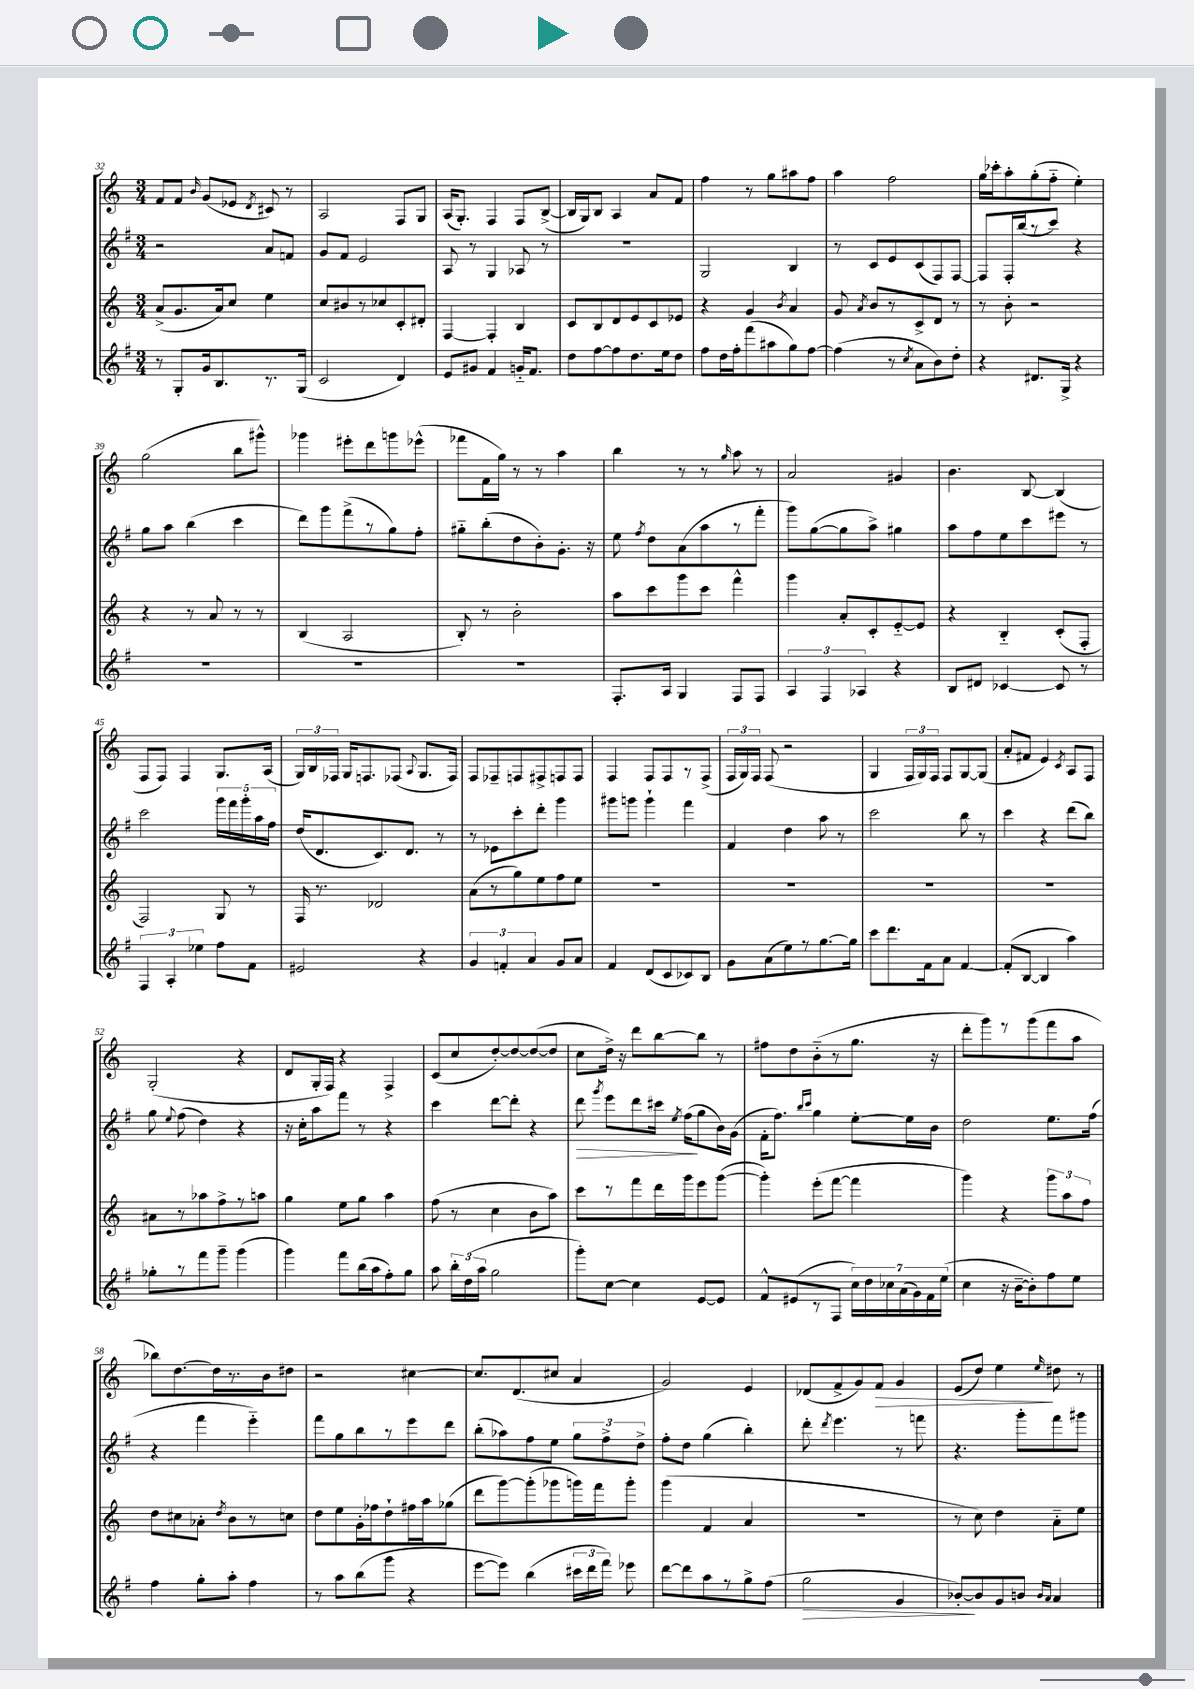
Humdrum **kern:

**kern	**dynam	**kern	**kern	**dynam	**kern	**dynam
*part4	*part4	*part3	*part2	*part2	*part1	*part1
*staff4	*staff4	*staff3	*staff2	*staff2	*staff1	*staff1
*clefG2	*	*clefG2	*clefG2	*	*clefG2	*
*k[f#]	*	*k[]	*k[f#]	*	*k[]	*
*M3/4	*	*M3/4	*M3/4	*	*M3/4	*
=32	=32	=32	=32	=32	=32	=32
8r	.	(8a^/L	2r	.	8f/L	.
8G'/L	.	8.g/	.	.	8f/J	.
.	.	.	.	.	16qqb/	.
16g/k	.	.	.	.	(8g/L	.
8.B/	.	16a/k)	.	.	.	.
.	.	8cc/J	.	.	8e-X/J	.
.	.	.	.	.	8qd/	.
8.r	.	4ee\	8a/L	.	8c#X/)	.
.	.	.	8fn/J	.	8r	.
(16G/Jk	.	.	.	.	.	.
=33	=33	=33	=33	=33	=33	=33
2c/	.	8cc/L	8g/L	.	2A/	.
.	.	8b#X/	8f#/J	.	.	.
.	.	8r	2e/	.	.	.
.	.	8cc-X/	.	.	.	.
4d/)	.	8c'/	.	.	8F/L	.
.	.	8d#X'/J	.	.	8G/J	.
=34	=34	=34	=34	=34	=34	=34
8e/L	.	[4F/	8A/	.	(16A/KL	.
.	.	.	.	.	8.G'/J)	.
8g#X/J	.	.	8r	.	.	.
4f#/	.	4F'/]	4G/	.	4F/	.
16gn/KL	.	4B/	8A-X/	.	8F/L	.
8.f#/J	.	.	.	.	.	.
.	.	.	8r	.	([8B^/J	.
=35	=35	=35	=35	=35	=35	=35
8dd\L	.	8c/L	2.r	.	16B/LL]	.
.	.	.	.	.	16G/J)	.
[8ff#\	.	8B/	.	.	8B/J	.
8ff#\]	.	8d/	.	.	4A/	.
8.dd\	.	8e/	.	.	.	.
.	.	8c/	.	.	8a/L	.
16ee\k	.	.	.	.	.	.
8dd\J	.	8e-X/J	.	.	8f/J	.
=36	=36	=36	=36	=36	=36	=36
8ff#\L	.	4r	2G/	.	4ff\	.
16dd\L	.	.	.	.	.	.
16ff#'\J	.	.	.	.	.	.
(8fff#\	.	4g/	.	.	8r	.
8aa#X\	.	.	.	.	8gg\L	.
.	.	8qb/	.	.	.	.
8gg\)	.	4a/	4B/	.	8aa#X\	.
[8ff#\J	.	.	.	.	8ff\J	.
=37	=37	=37	=37	=37	=37	=37
(4ff#\]	.	8g/	8r	.	4aa\	.
.	.	8qa/	.	.	.	.
.	.	8b/L	8c/L	.	.	.
8r	.	8r	8e/	.	2ff\	.
8qcc/	.	.	.	.	.	.
8a\L	.	8c^/	(8c/	.	.	.
8b\)	.	8d/J	8F#/)	.	.	.
8dd'\J	.	8r	[8F#/J	.	.	.
=38	=38	=38	=38	=38	=38	=38
4r	.	8r	8F#/L]	.	16gg\LL	.
.	.	.	.	.	16ccc-X'\J	.
.	.	8b'\	16F#'/L	.	8aa'\	.
.	.	.	(16bb/J	.	.	.
8.d#X/L	.	2r	8r	.	(8gg'\	.
.	.	.	8ccc/J)	.	8ff\J	.
16G^/Jk	.	.	.	.	.	.
4r	.	.	4r	.	4ee'\)	.
!!LO:LB:g=z
=39	=39	=39	=39	=39	=39	=39
2.r	.	4r	8gg\L	.	(2gg\	.
.	.	.	8aa\J	.	.	.
.	.	8r	(4bb\	.	.	.
.	.	8a/	.	.	.	.
.	.	8r	4ccc\	.	8bb\L	.
.	.	8r	.	.	8ggg#X^^\J)	.
=40	=40	=40	=40	=40	=40	=40
2.r	.	(4B/	8ddd\L)	.	4ggg-X\	.
.	.	.	8ggg\	.	.	.
.	.	2A/	(8fff#^\	.	8eee#X'\L	.
.	.	.	8r	.	8ddd\	.
.	.	.	8gg\)	.	8gggn\	.
.	.	.	8ff#'\J	.	(8eee-X^^\J	.
=41	=41	=41	=41	=41	=41	=41
2.r	.	8B'/)	8gg#X\L	.	8fff-X\L	.
.	.	8r	(8bb'\	.	16f\L	.
.	.	.	.	.	16gg\JJ)	.
.	.	2b'\	8dd\	.	8r	.
.	.	.	8b'\)	.	8r	.
.	.	.	8.g'\J	.	4aa\	.
.	.	.	16r	.	.	.
=42	=42	=42	=42	=42	=42	=42
8.F#'/L	.	8aa\L	8ee\	.	4bb\	.
.	.	.	8qff#/	.	.	.
.	.	8ccc\	8dd\L	.	.	.
16A/Jk	.	.	.	.	.	.
4G/	.	8ggg\	(8a\	.	8r	.
.	.	8ccc\J	8aa\	.	8r	.
.	.	.	.	.	16qqgg/	.
8F#/L	.	4fff^^\	8r	.	8aa\	.
8F#/J	.	.	8fff#'\J	.	8r	.
=43	=43	=43	=43	=43	=43	=43
6A/	.	4ggg\	8ggg\L)	.	2a/	.
.	.	.	([8gg\	.	.	.
6F#/	.	.	.	.	.	.
.	.	8a'/L	8gg\]	.	.	.
6A-X/	.	.	.	.	.	.
.	.	8c'/	8aa^\J)	.	.	.
4r	.	[8e/	4gg#X\	.	4g#X/	.
.	.	8e/J]	.	.	.	.
=44	=44	=44	=44	=44	=44	=44
8B/L	.	4r	8aa\L	.	4.b\	.
8d#X/J	.	.	8ff#\	.	.	.
[4c-X/	.	4B/	8ee\	.	.	.
.	.	.	8ccc\	.	[8B/	.
8c-/]	.	(8c'/L	8eee#X\J	.	(4B/]	.
8r	.	8F'/J	8r	.	.	.
!!LO:LB:g=z
=45	=45	=45	=45	=45	=45	=45
6F#/	.	2F/)	2ccc\	.	8F/L	.
.	.	.	.	.	8F/J)	.
6A'/	.	.	.	.	.	.
.	.	.	.	.	4F/	.
6ee-X\	.	.	.	.	.	.
8ff#\L	.	8G/	20ggg\LL	.	8.G/L	.
.	.	.	20fff#\	.	.	.
.	.	.	20ggg'\	.	.	.
8f#\J	.	8r	.	.	.	.
.	.	.	20aa\	.	.	.
.	.	.	.	.	(16A/Jk	.
.	.	.	20ff#\JJ	.	.	.
=46	=46	=46	=46	=46	=46	=46
2e#X/	.	16F/	(16dd/KL	.	24G/LL)	.
.	.	.	.	.	24B/	.
.	.	8.r	8.d/	.	.	.
.	.	.	.	.	24F-X/JJ	.
.	.	.	.	.	16G/KL	.
.	.	.	.	.	8.Fn/	.
.	.	2d-X/	8.c/)	.	.	.
.	.	.	.	.	(8F-X/J	.
.	.	.	8.d/J	.	.	.
.	.	.	.	.	8qqA/	.
4r	.	.	.	.	8.G/L	.
.	.	.	8r	.	.	.
.	.	.	.	.	16F-/Jk)	.
=47	=47	=47	=47	=47	=47	=47
6g/	.	(8a\L	8r	.	8F/L	.
.	.	8r	8e-X\L	.	8F-X~/	.
6fn'/	.	.	.	.	.	.
.	.	8gg\)	8ccc'\	.	8Fn/	.
6a/	.	.	.	.	.	.
.	.	8ee\	8ddd'\J	.	8F#X^/	.
8g/L	.	8ff\	4ggg\	.	8Fn/	.
8a/J	.	8ee\J	.	.	8F/J	.
=48	=48	=48	=48	=48	=48	=48
4f#/	.	2.r	8ggg#X\L	.	4F/	.
.	.	.	8gggn\J	.	.	.
(8d/L	.	.	4ggg`\	.	8F/L	.
8c/	.	.	.	.	8F/	.
8c-X/)	.	.	4fff#\	.	8r	.
8B/J	.	.	.	.	(8F^/J	.
=49	=49	=49	=49	=49	=49	=49
8g\L	.	2.r	4f#/	.	24F/LL	.
.	.	.	.	.	24G/)	.
.	.	.	.	.	24F/JJ	.
(8a\	.	.	.	.	(8F/	.
8ee\)	.	.	4dd\	.	2r	.
8r	.	.	.	.	.	.
[8.gg\	.	.	8aa\	.	.	.
.	.	.	8r	.	.	.
16gg\Jk]	.	.	.	.	.	.
=50	=50	=50	=50	=50	=50	=50
8ccc\L	.	2.r	2ccc\	.	4G/	.
8.ddd\	.	.	.	.	.	.
.	.	.	.	.	24F/LL	.
.	.	.	.	.	24G/)	.
16f#\k	.	.	.	.	.	.
.	.	.	.	.	24F/JJ	.
8a\J	.	.	.	.	8F/L	.
[4f#/	.	.	8bb\	.	[8G/	.
.	.	.	8r	.	(8G/J]	.
=51	=51	=51	=51	=51	=51	=51
(8f#'/L]	.	2.r	4ccc\	.	8a'/L	.
[8B/J	.	.	.	.	8f#X/J	.
4B/]	.	.	4r	.	4e/)	.
.	.	.	.	.	8qc/	.
4aa\)	.	.	(8ddd\L	.	8A/L	.
.	.	.	8bb\J)	.	8F/J	.
!!LO:LB:g=z
=52	=52	=52	=52	=52	=52	=52
8gg-X'\L	.	8a#X\L	8gg\	.	(2G'/	.
.	.	.	8qqee/	.	.	.
8r	.	8r	(8ff#\	.	.	.
8fff#\	.	8aa-X\	4dd\)	.	.	.
8ggg~\J	.	8ff^\	.	.	.	.
(4ggg\	.	8r	4r	.	4r	.
.	.	8aan\J	.	.	.	.
=53	=53	=53	=53	=53	=53	=53
4ggg\)	.	4gg\	16r	.	8d/L	.
.	.	.	16cc'\KL	.	.	.
.	.	.	8aa\	.	16G'/L	.
.	.	.	.	.	16F/JJ)	.
8fff#\L	.	8ee\L	8fff#\J	.	4r	.
(16bb\L	.	8gg\J	8r	.	.	.
16aa\J	.	.	.	.	.	.
8ff#'\)	.	4aa\	4r	.	4F^/	.
8gg\J	.	.	.	.	.	.
=54	=54	=54	=54	=54	=54	=54
8aa\	.	(8ff\	4ccc\	.	(8c/L	.
24bb'\LL	.	8r	.	.	8cc/	.
(24dd\	.	.	.	.	.	.
24aa\JJ	.	.	.	.	.	.
2gg\	.	4cc\	[8ddd\L	.	[8dd'/)	.
.	.	.	8ddd'\J]	.	8dd/_	.
.	.	8b\L	4r	.	(8dd/_	.
.	.	8aa\J)	.	.	8dd/J]	.
=55	=55	=55	=55	=55	=55	=55
!	!	!	!	!LO:HP:b	!	!
8ggg'\L)	.	8ccc\L	8ddd\	>	8cc\L	.
.	.	.	8qggg/	.	.	.
[8cc\J	.	8r	8eee\L	.	16dd^\Jk)	.
.	.	.	.	.	16r	.
4cc\]	.	8fff\	8ddd\	.	8ddd\L	.
.	.	16ddd\L	16ccc#X\Jk	.	[8bb\	.
.	.	.	8qee/	.	.	.
.	.	16ggg\J	(16ff#\KL	.	.	.
[8e/L	.	8eee\	8gg\	]	8bb\J]	.
8e/J]	.	([8ggg\J	16b\L)	.	8r	.
.	.	.	(16g\JJ	.	.	.
=56	=56	=56	=56	=56	=56	=56
8f#^^/L	.	4ggg'\])	16f#'\KL	.	8ff#X\L	.
.	.	.	8.ff#\J)	.	.	.
(8e#X/	.	.	.	.	8dd\	.
.	.	.	16qqbb/LL	.	.	.
.	.	.	16qqccc/JJ	.	.	.
8r	.	(8eee'\L	4gg\	.	(8b\	.
8F#/J	.	[8fff\J	.	.	8r	.
28cc\LL)	.	4fff\]	[8ee'\L	.	8.gg\J	.
28dd\	.	.	.	.	.	.
28cc-X\	.	.	.	.	.	.
(28a\	.	.	.	.	.	.
.	.	.	16ee\L]	.	.	.
28g\)	.	.	.	.	.	.
28f#\	.	.	.	.	.	.
.	.	.	16b\JJ	.	16r	.
(28ee\JJ	.	.	.	.	.	.
=57	=57	=57	=57	=57	=57	=57
4cc\	.	4ggg\)	2dd\	.	8ddd'\L	.
.	.	.	.	.	8ggg\)	.
16r	.	4r	.	.	8r	.
[16b~\KL	.	.	.	.	.	.
8b'\])	.	.	.	.	(8ggg\	.
8ff#\	.	12ggg\L	8.ee\L	.	8fff\	.
.	.	12aa\	.	.	.	.
8ee\J	.	.	.	.	8aa\J	.
.	.	12ff\J	.	.	.	.
.	.	.	(16ff#\Jk	.	.	.
!!LO:LB:g=z
=58	=58	=58	=58	=58	=58	=58
4ff#\	.	8dd\L	4r	.	8bb-X\L)	.
.	.	8cc#X\	.	.	[8.dd\	.
8gg'\L	.	8a-X'\J	4fff#\	.	.	.
.	.	.	.	.	16dd\L]	.
.	.	8qdd/	.	.	.	.
8aa'\J	.	8b\L	.	.	8.r	.
4ff#\	.	8r	4eee\)	.	.	.
.	.	.	.	.	16b\J	.
.	.	8ccn\J	.	.	8dd#X\J	.
=59	=59	=59	=59	=59	=59	=59
8r	.	8dd\L	8fff#\L	.	2r	.
8aa\L	.	8ee\	8gg\	.	.	.
(8bb\	.	16g'\L	8bb\	.	.	.
.	.	16ff-X\J	.	.	.	.
8ggg\J	.	8dd`\	8r	.	.	.
4r	.	16ff#X\L	8eee\	.	[4cc#X\	.
.	.	16aa\J	.	.	.	.
.	.	(8gg-X\J	8ddd\J	.	.	.
=60	=60	=60	=60	=60	=60	=60
[8eee\L	.	8ddd\L	(8bb'\L	.	8.cc#/L]	.
8eee\J])	.	[8ggg\)	8aa-X\)	.	.	.
.	.	.	.	.	(8.d/	.
(4bb\	.	(8ggg'\]	8ff#\	.	.	.
.	.	8ggg-X\	8ee\J	.	8cc#X/J	.
24ccc#X\LL	.	16gggn\L)	12gg\L	.	4a/	.
24ddd\	.	.	.	.	.	.
.	.	16fff\J	.	.	.	.
24fff#\JJ)	.	.	12ff#^\	.	.	.
8eee-X\	.	8ggg'\J	.	.	.	.
.	.	.	12dd^\J	.	.	.
=61	=61	=61	=61	=61	=61	=61
[8ddd\L	.	(4ggg\	8ff#'\L	.	2g/)	.
8ddd\]	.	.	8dd\J	.	.	.
8aa\	.	4f/	(4gg\	.	.	.
8r	.	.	.	.	.	.
8gg^\	.	4a/	4bb'\)	.	4e/	.
(8ff#\J	.	.	.	.	.	.
=62	=62	=62	=62	=62	=62	=62
!	!LO:HP:b	!	!	!	!	!
2gg\	>	2.r	8ddd'\	.	(8d-X/L	.
.	.	.	8qddd/	.	.	.
.	.	.	4.eee\	.	8f^/	.
.	.	.	.	.	8g/)	.
!	!	!	!	!	!	!LO:HP:b
.	.	.	.	.	8f/J	>
4g/	.	.	8r	.	4g/	.
.	.	.	8fffn\	.	.	.
=63	=63	=63	=63	=63	=63	=63
[8b-X'/L)	.	8r	4.r	.	(8e/L	.
8b-/]	]	8cc\)	.	.	8dd/J)	.
8g/	.	4dd\	.	.	4ee\	.
8bn/J	.	.	8ggg'\L	.	.	.
16qqb/LL	.	.	.	.	.	.
16qqa/JJ	.	.	.	.	16qqee/	.
4a/	.	8a\L	8fff#\	.	8dd#X\	]
.	.	8ee\J	8ggg#X\J	.	8r	.
==	==	==	==	==	==	==
*-	*-	*-	*-	*-	*-	*-
